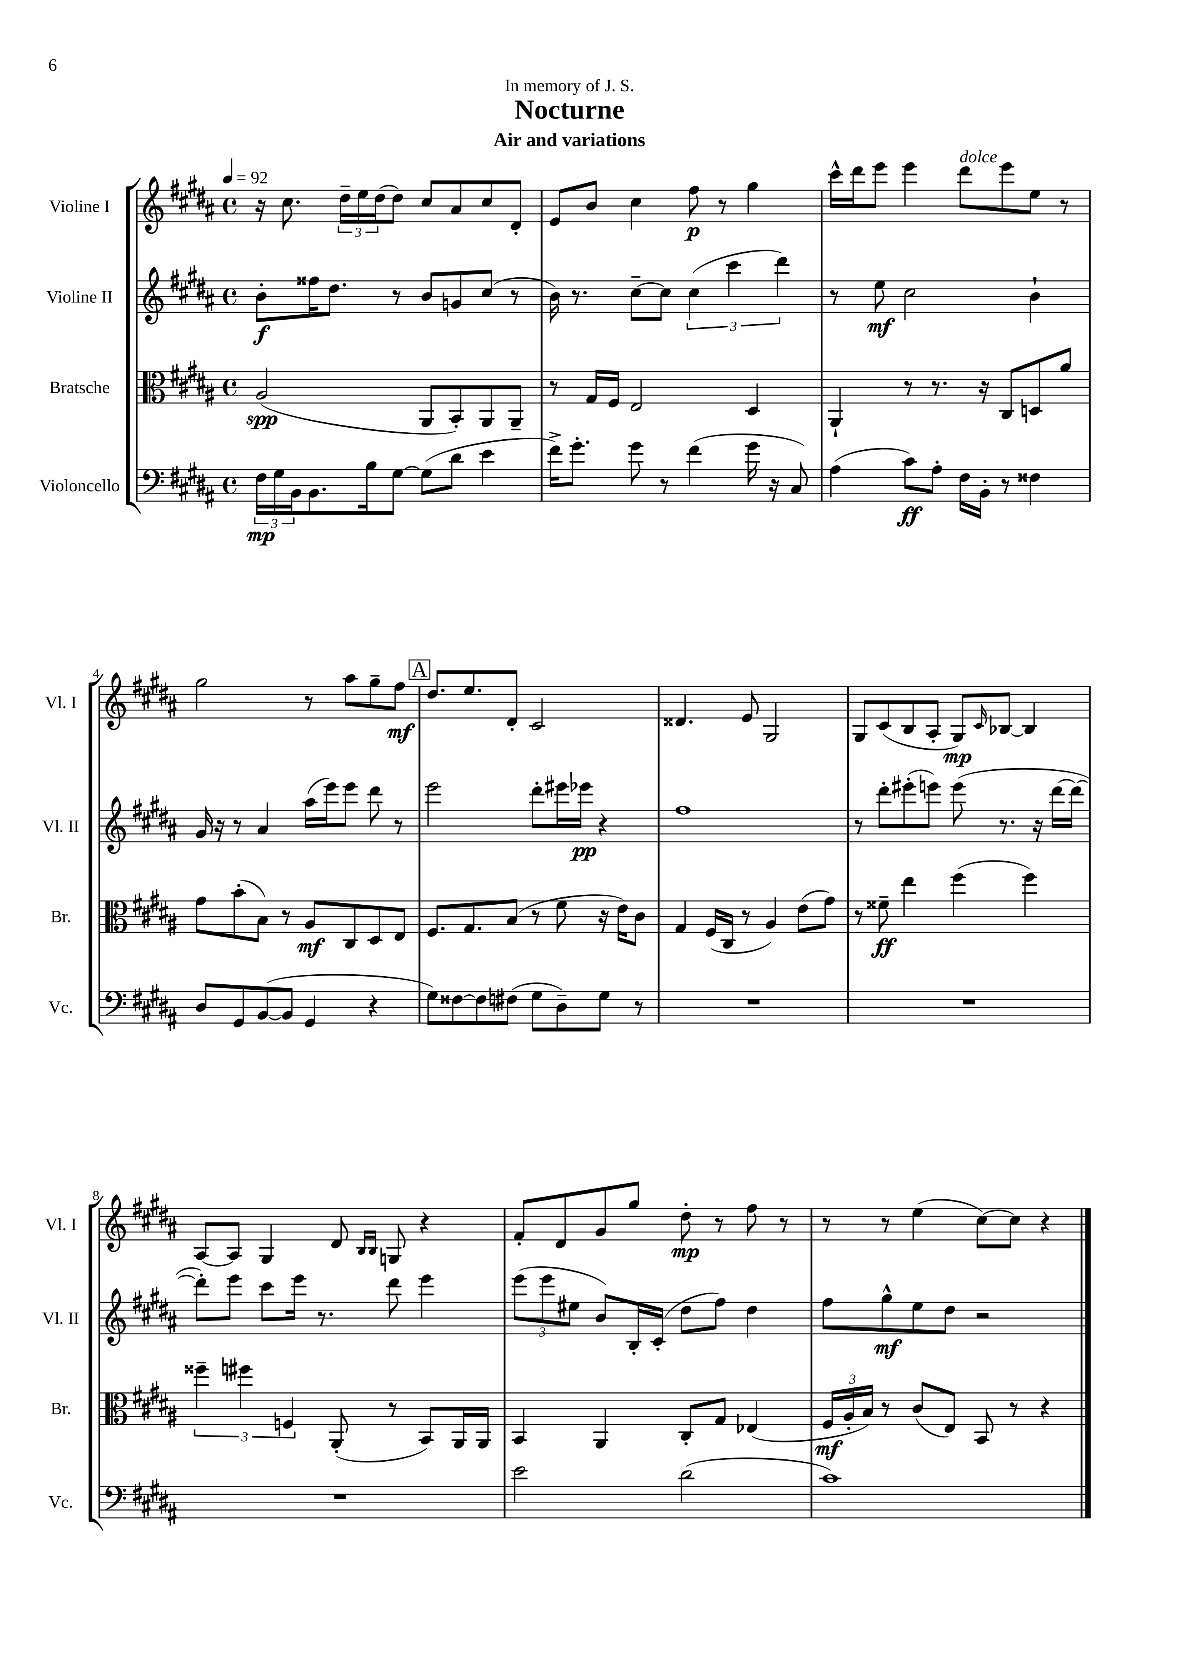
\header { title = "Nocturne" subtitle = "Air and variations" dedication = "In memory of J. S." }
<<
\new StaffGroup <<
\new Staff = "s0" \with { instrumentName = "Violine I" shortInstrumentName = "Vl. I" } {
    \clef treble \key b \major \defaultTimeSignature \time 4/4 \tempo 4 = 92
    r16 cis''8. \tuplet 3/2 { dis''16-- e''16 dis''16( } dis''8) cis''8 ais'8 cis''8 dis'8-. |
    e'8 b'8 cis''4 fis''8\p r8 gis''4 |
    cis'''16-^ dis'''16 e'''8 e'''4 dis'''8^\markup { \italic "dolce" } e'''8 e''8 r8 |
    gis''2 r8 ais''8 gis''8-- fis''8\mf |
    \mark \markup { \box "A" } dis''8. e''8. dis'8-. cis'2 |
    disis'4. e'8 gis2 |
    gis8 cis'8( b8 ais8-. gis8\mp) \grace { cis'16 } bes8~ bes4 |
    ais8~ ais8 gis4 dis'8 \grace { b16 b16 } g8 r4 |
    fis'8-. dis'8 gis'8 gis''8 dis''8-.\mp r8 fis''8 r8 |
    r8 r8 e''4( cis''8~) cis''8 r4 \bar "|." |
}
\new Staff = "s1" \with { instrumentName = "Violine II" shortInstrumentName = "Vl. II" } {
    \clef treble \key b \major \defaultTimeSignature \time 4/4
    b'8-.\f fisis''16 dis''8. r8 b'8 g'8 cis''8( r8 |
    b'16) r8. cis''8~-- cis''8 \tuplet 3/2 { cis''4( cis'''4 dis'''4) } |
    r8 e''8\mf cis''2 b'4-! |
    gis'16 r16 r8 ais'4 ais''16( e'''16) e'''8 dis'''8 r8 |
    \mark \markup { \box "A" } e'''2 dis'''8-. eis'''16 ees'''16\pp r4 |
    fis''1 |
    r8 dis'''8-. eis'''8-.( e'''8) e'''8( r8. r16 dis'''16~ dis'''16~ |
    dis'''8-.) e'''8 cis'''8 e'''16 r8. dis'''8 e'''4 |
    \tuplet 3/2 { e'''8( e'''8 eis''8 } b'8) b16-. cis'16-.( dis''8 fis''8) dis''4 |
    fis''8 gis''8-^\mf e''8 dis''8 r2 \bar "|." |
}
\new Staff = "s2" \with { instrumentName = "Bratsche" shortInstrumentName = "Br." } {
    \clef alto \key b \major \defaultTimeSignature \time 4/4
    ais2\spp( ais,8 b,8-.) ais,8 ais,8-- |
    r8 gis16 fis16 e2 dis4 |
    ais,4-! r8 r8. r16 cis8 d8 ais'8 |
    gis'8 b'8-.( b8) r8 ais8\mf cis8 dis8 e8 |
    \mark \markup { \box "A" } fis8. gis8. b8( r8 fis'8 r16 e'16) cis'8 |
    gis4 fis16( cis16 r8 ais4) e'8( gis'8) |
    r8 fisis'8--\ff e''4 fis''4( fis''4) |
    \tuplet 3/2 { fisis''4-- fis''4 f4 } ais,8-.( r8 b,8) ais,16 ais,16 |
    b,4 ais,4 cis8-. gis8 ees4( |
    \tuplet 3/2 { fis16\mf ais16-. b16) } r8 cis'8( e8) b,8 r8 r4 \bar "|." |
}
\new Staff = "s3" \with { instrumentName = "Violoncello" shortInstrumentName = "Vc." } {
    \clef bass \key b \major \defaultTimeSignature \time 4/4
    \tuplet 3/2 { fis16\mp gis16 b,16 } b,8. b16 gis8~ gis8( dis'8 e'4 |
    fis'16->) gis'8.-. gis'8 r8 fis'4( gis'16 r16 cis8) |
    ais4( cis'8\ff) ais8-. fis16 b,16-. r8 fisis4 |
    dis8 gis,8 b,8~( b,8 gis,4 r4 |
    \mark \markup { \box "A" } gis8) fisis8~ fisis8 fis8( gis8 dis8--) gis8 r8 |
    R1 |
    R1 |
    R1 |
    e'2 dis'2( |
    cis'1) \bar "|." |
}
>>
>>
